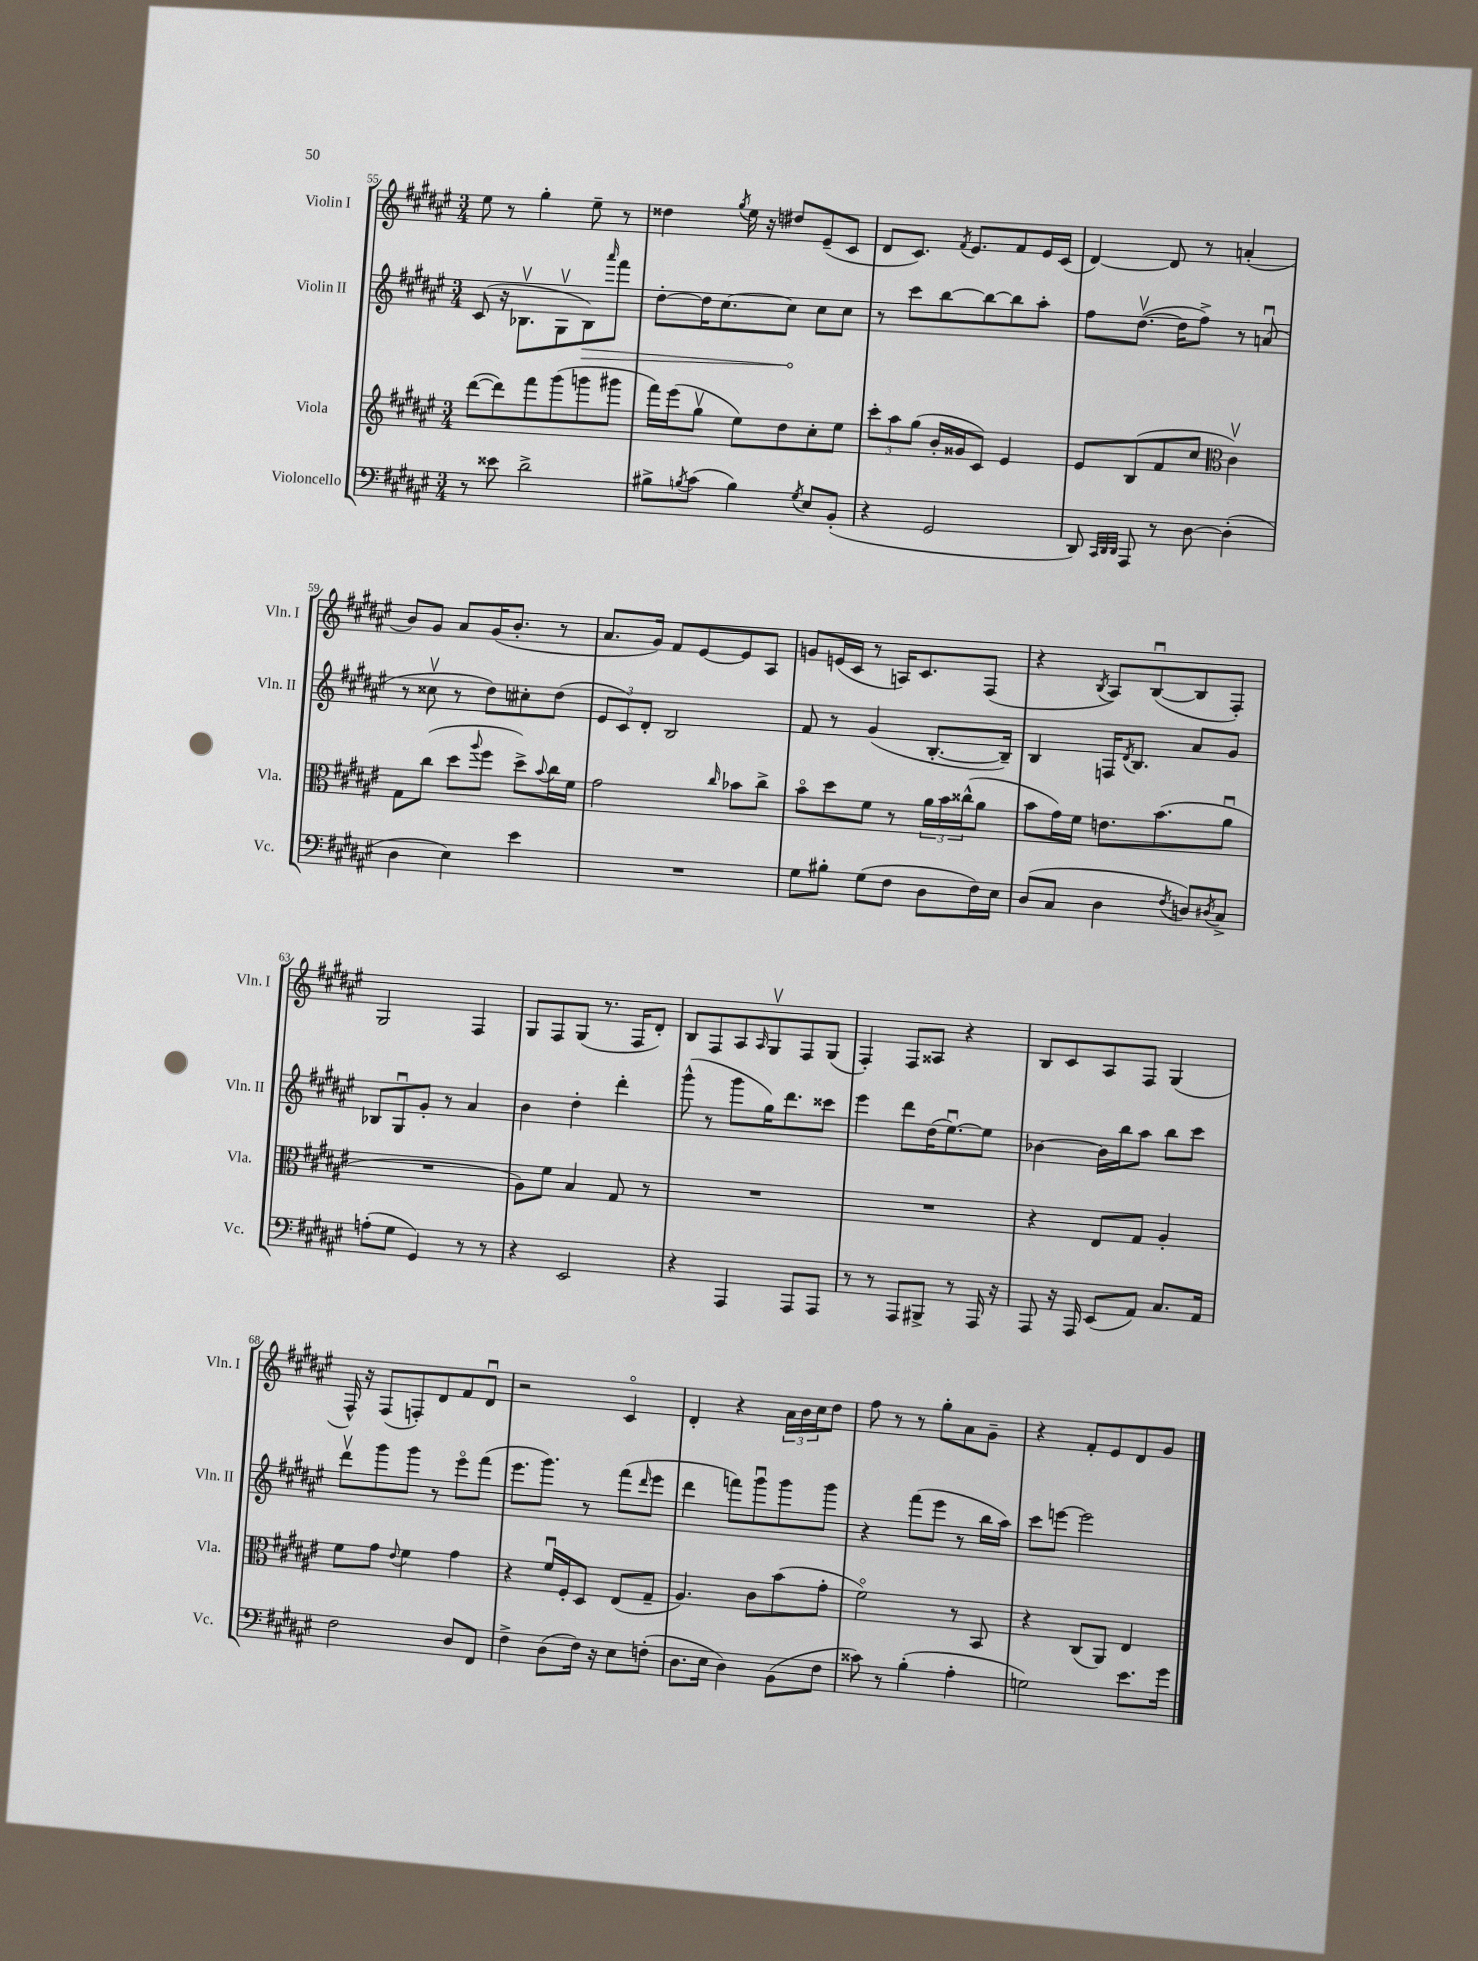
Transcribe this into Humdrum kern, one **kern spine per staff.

**kern	**kern	**kern	**kern
*staff4	*staff3	*staff2	*staff1
*clefF4	*clefG2	*clefG2	*clefG2
*k[f#c#g#d#a#e#]	*k[f#c#g#d#a#e#]	*k[f#c#g#d#a#e#]	*k[f#c#g#d#a#e#]
*M3/4	*M3/4	*M3/4	*M3/4
8r	([8ddd#	(8c#	8ee#
8e##	8ddd#])	16r	8r
.	.	8.B-v	.
2d#^	8fff#	.	4gg#'
.	(8ggg#	8G#v	.
.	8ggg	8B-)	8ee#~
.	.	16qqaaa#	.
.	8ggg#	8fff#	8r
=	=	=	=
8B#^	16fff#)	[8dd#'	4dd##
.	(16eee#	.	.
8qB	.	.	.
(8c#	8gg#v	16dd#]	.
.	.	[8.cc#	.
.	.	.	8qgg#
4B)	8ee#)	.	16ee#
.	.	.	16r
.	8dd#	8cc#]	8dd#
8qG#	.	.	.
8E#	8cc#'	8cc#	(8e#~
(8BB'	8ee#	8cc#	8c#
=	=	=	=
4r	12ccc#'	8r	8d#
.	12aa#	.	.
.	.	8ccc#	8.c#)
.	(12gg#	.	.
2GG#	16b'	[8bb	.
.	.	.	8qf#
.	16g##	.	8.e#
.	8c#)	8bb_	.
.	4e#	8bb]	8f#
.	.	8aa#'	16e#
.	.	.	(16c#
=	=	=	=
8DD#)	8e#	8ff#	[4d#)
32qqCC#	.	.	.
32qqDD#	.	.	.
32qqDD#	.	.	.
8AAA#	(8B	([8.dd#v	.
8r	8f#	.	8d#]
.	.	16dd#]	.
[8D#	8cc#	8ff#^)	8r
*	*clefC3	*	*
(4D#']	4c#v)	8r	(4a'
.	.	(8au	.
=	=	=	=
4D#	8G#	8r	8b)
.	(8cc#	8cc##v	8g#
4E#)	8dd#	8r	8a#
.	8qqaa#	.	.
.	8ff#	8dd#)	(16g#
.	.	.	8.b'
4e#	8dd#^)	8cc#'	.
.	8qqb	.	.
.	16cc#	(8dd#	8r
.	16f#	.	.
=	=	=	=
2.r	2g#	12e#	8.a#
.	.	12c#)	.
.	.	12d#'	.
.	.	.	16g#)
.	.	2B	8f#
.	.	.	[8e#
.	16qqcc#	.	.
.	8b-	.	8e#]
.	8cc#^	.	8A#
=	=	=	=
8G#	8bo	8f#	8g
8B#'	8dd#	8r	(16e
.	.	.	16c#
(8G#	8f#	(4g#	8r
8F#	8r	.	16A)
.	.	.	8.c#
8D#	24a#	[8.B'	.
.	24b	.	.
.	(24cc##^^	.	.
16F#)	8a#	.	(8F#
16E#	.	16B~])	.
=	=	=	=
(8D#	8b	4B	4r
8C#	16g#)	.	.
.	16f#	.	.
.	.	.	8qB
4D#	8.e	16F	8A#)
.	.	8qd#	.
.	.	8.B	.
.	.	.	([8Bu
.	(8.b	.	.
8qF#	.	.	.
8D)	.	8a#	8B]
8qD#	.	.	.
8C#^	8a#u	8g#	8F#')
=	=	=	=
(8A'	2.r	8B-	2G#
8G#	.	8G#u	.
4GG#)	.	8g#'	.
.	.	8r	.
8r	.	4a#	4F#
8r	.	.	.
=	=	=	=
4r	8A#)	4b	8G#
.	8f#	.	8F#
2EE#	4B	4dd#'	(8G#
.	.	.	8.r
.	8G#	4ddd#'	.
.	.	.	16F#
.	8r	.	8d#')
=	=	=	=
4r	2.r	(8ggg#^^	8B
.	.	8r	8F#
4AAA#	.	8ggg#	8A#
.	.	.	16qqA#
.	.	16gg#)	8G#v
.	.	8.ddd#	.
8AAA#	.	.	8F#
8AAA#	.	8ccc##	(8G#
=	=	=	=
8r	2.r	4eee#	4F#')
8r	.	.	.
8AAA#	.	8ddd#	8F#
8BBB#^	.	(16dd#	8A##
.	.	[8.ee#u)	.
8r	.	.	4r
16AAA#	.	8ee#]	.
16r	.	.	.
=	=	=	=
8AAA#	4r	[4b-	8B
16r	.	.	8c#
16AAA#	.	.	.
(8EE#	8E#	16b-]	8A#
.	.	16bb	.
8AA#)	8G#	8aa#	8F#
8.C#	4A#'	8bb	(4G#
.	.	8ccc#	.
16AA#	.	.	.
=	=	=	=
2F#	8f#	8ddd#v	16F#^^)
.	.	.	16r
.	8g#	8ggg#	(8F#
.	8qqe#	.	.
.	4f#	8ggg#	8F')
.	.	8r	8d#
8D#	4g#	8eee#o	8f#
8FF#	.	(8fff#	8d#u
=	=	=	=
4F#^	4r	8.eee#	2r
.	.	8.ggg#)	.
(8D#	16f#u	.	.
.	16F#'	.	.
16F#)	8D#	8r	.
16r	.	.	.
8E#	(8E#	(8fff#	4c#o
.	.	16qqddd#	.
(8F'	8G#~	8eee#	.
=	=	=	=
8.D#	4.A#)	4ddd#	4d#'
16E#	.	.	.
4D#)	.	8fff)	4r
.	8c#	8ggg#u	.
(8BB	(8b	8ggg#	24a#
.	.	.	24b
.	.	.	24cc#
8F#	8g#'	8ggg#	8dd#
=	=	=	=
8c##)	2f#o)	4r	8ff#
8r	.	.	8r
(4B'	.	(8fff#	8r
.	.	8eee#	8gg#'
4A#'	8r	8r	8a#
.	8BB	16bb	8g#~
.	.	16aa#)	.
=	=	=	=
2G)	4r	8ccc#	4r
.	.	[8eee	.
.	(8C#	2eee]	8f#'
.	8AA#)	.	8e#
8.e#	4E#	.	8d#
.	.	.	8g#
16g#	.	.	.
==	==	==	==
*-	*-	*-	*-
